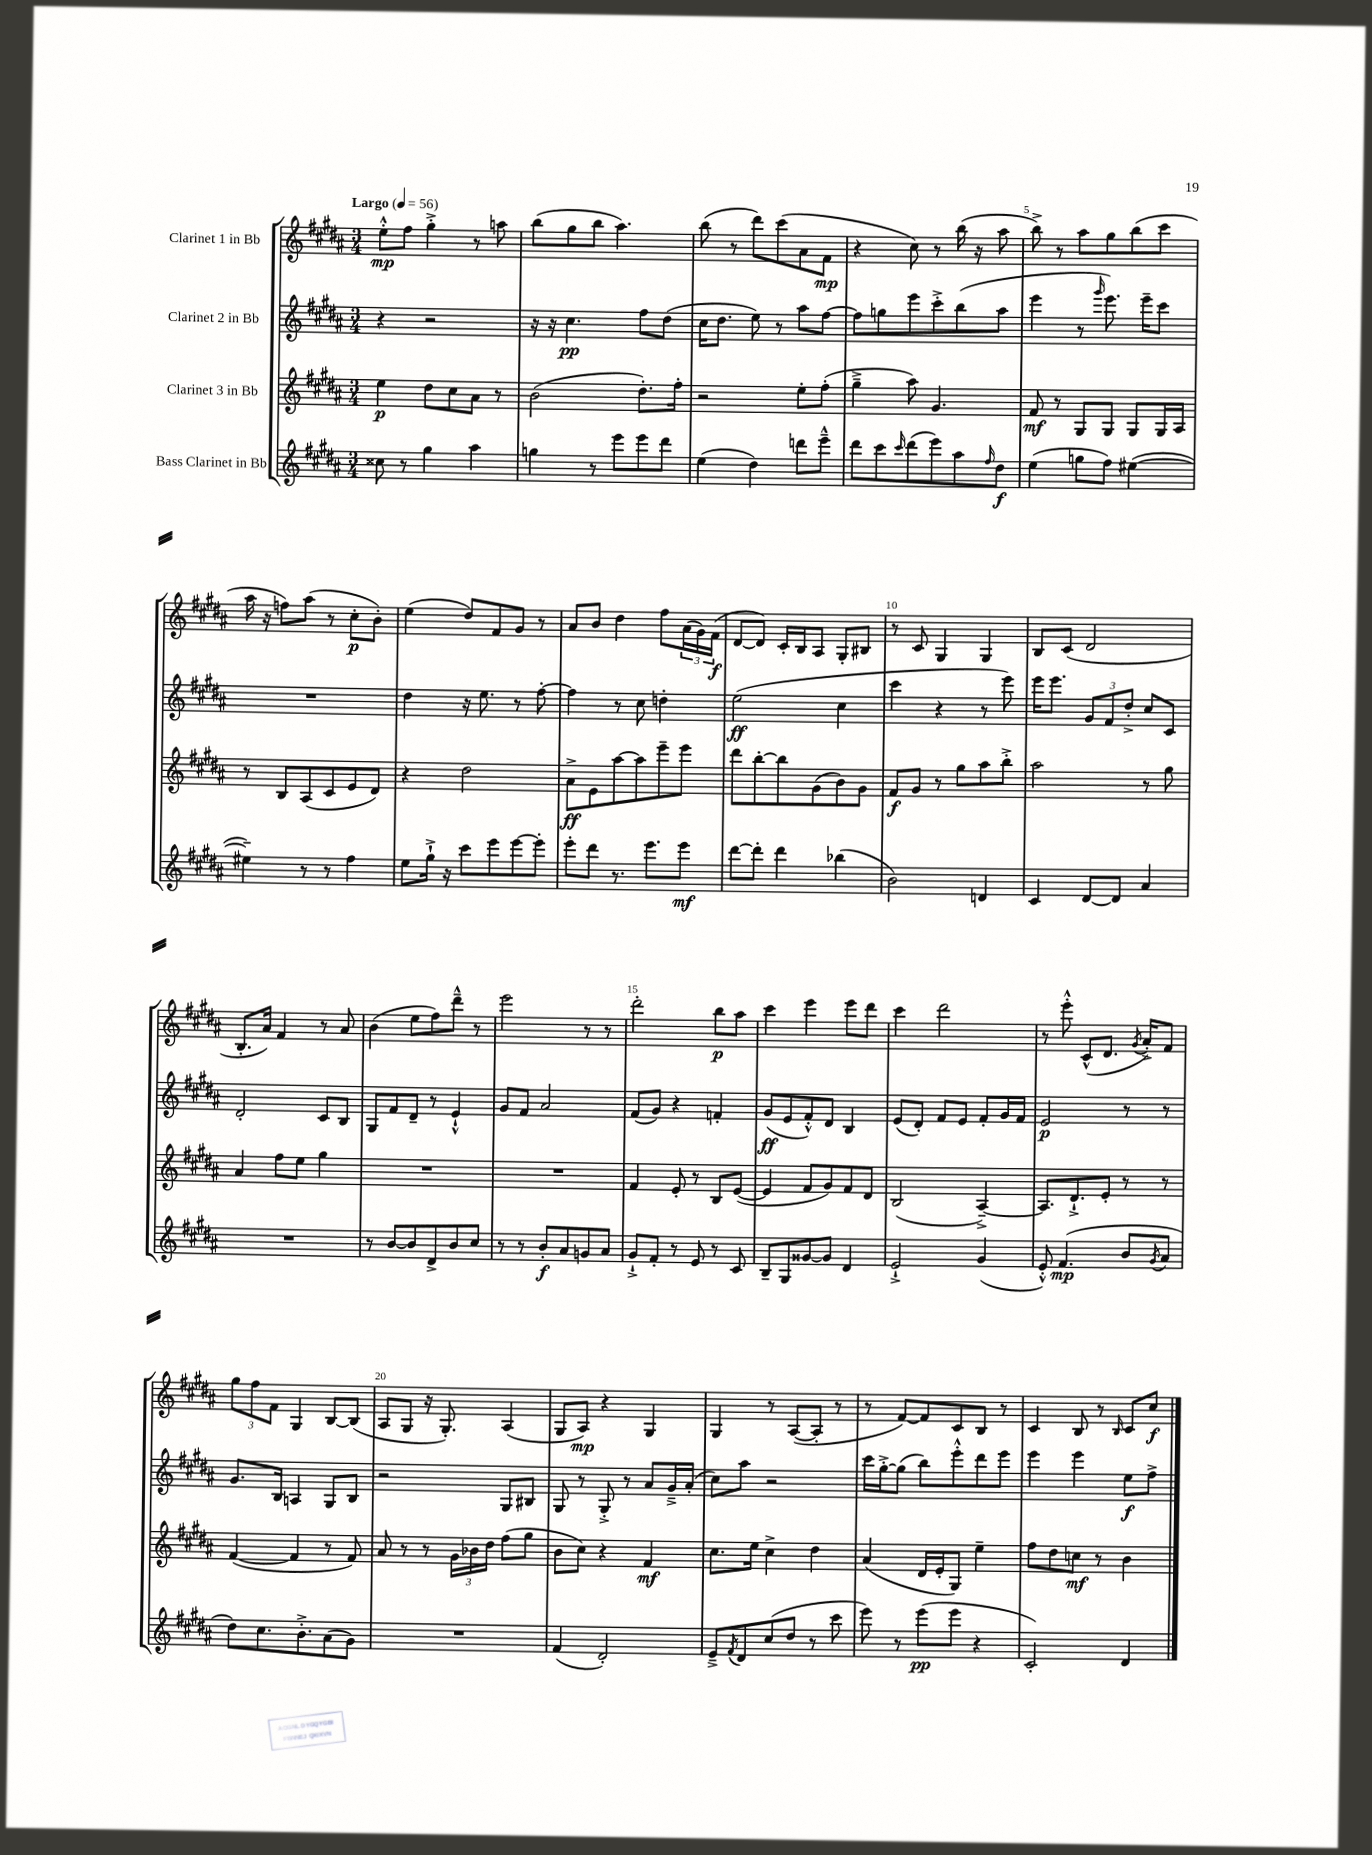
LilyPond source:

<<
\new StaffGroup <<
\new Staff = "s0" \with { instrumentName = "Clarinet 1 in Bb" } {
    \clef treble \key b \major \numericTimeSignature \time 3/4 \tempo "Largo" 4 = 56
    e''8-.-^\mp fis''8 gis''4-.-> r8 a''8 |
    b''8( gis''8 b''8 ais''4.) |
    b''8( r8 dis'''8) cis'''8( ais'8 fis'8\mp |
    r4 cis''8) r8 b''16( r16 ais''8 |
    b''8->) r8 ais''8 gis''8 b''8( cis'''8 |
    ais''16 r16 f''8) ais''8( r8 cis''8-.\p b'8-.) |
    e''4( dis''8) fis'8 gis'8 r8 |
    ais'8 b'8 dis''4 fis''8 \tuplet 3/2 { ais'16( gis'16) fis'16\f( } |
    dis'8~ dis'8) cis'16-. b16 ais8 gis8-. bis8 |
    r8 cis'8 gis4 gis4 |
    b8 cis'8( dis'2 |
    b8.-. ais'16) fis'4 r8 ais'8 |
    b'4( e''8 fis''8) dis'''8---^ r8 |
    e'''2 r8 r8 |
    dis'''2-. b''8\p ais''8 |
    cis'''4 e'''4 e'''8 dis'''8 |
    cis'''4 dis'''2 |
    r8 e'''8-.-^ cis'8-^( dis'8. \acciaccatura { gis'8 } ais'16-.->) fis'8 |
    \tuplet 3/2 { gis''8 fis''8 fis'8 } gis4 b8~ b8( |
    ais8 gis8 r16 gis8.-.) ais4( |
    gis8 ais8\mp) r4 gis4 |
    gis4 r8 ais8~( ais8-. r8 |
    r8 fis'8~) fis'8 cis'8 b8 r8 |
    cis'4 b8 r8 \grace { b16 } cis'8 cis''8\f \bar "|." |
}
\new Staff = "s1" \with { instrumentName = "Clarinet 2 in Bb" } {
    \clef treble \key b \major \numericTimeSignature \time 3/4
    r4 r2 |
    r16 r16 cis''4.\pp fis''8 dis''8( |
    cis''16 dis''8. e''8) r8 ais''8 fis''8~ |
    fis''8 g''8 e'''8 cis'''8-.-> b''8( ais''8 |
    e'''4 r8 \grace { gis'''16 } e'''8.) e'''16-- cis'''8 |
    R2. |
    dis''4 r16 e''8. r8 fis''8~-. |
    fis''4 r8 cis''8 d''4-. |
    e''2\ff( cis''4 |
    cis'''4 r4 r8 e'''8) |
    e'''16 e'''8. \tuplet 3/2 { gis'8 fis'8 dis''8-.-> } cis''8 cis'8 |
    dis'2-. cis'8 b8 |
    gis8 fis'8 dis'8-- r8 e'4-!-^ |
    gis'8 fis'8 ais'2 |
    fis'8( gis'8) r4 f'4-. |
    gis'8\ff( e'8 fis'8-.-^) dis'8 b4 |
    e'8( dis'8-.) fis'8 e'8 fis'8-. gis'16 fis'16 |
    e'2\p r8 r8 |
    gis'8. b16 a4 gis8 b8 |
    r2 gis8 bis8 |
    gis8 r8 gis8-.-> r8 ais'8 gis'16---> ais'16-.( |
    cis''8) ais''8 r2 |
    cis'''16 gis''16~-.-> gis''8( b''8) e'''8-.-^ dis'''8 e'''8 |
    e'''4 e'''4 e''8\f fis''8-> \bar "|." |
}
\new Staff = "s2" \with { instrumentName = "Clarinet 3 in Bb" } {
    \clef treble \key b \major \numericTimeSignature \time 3/4
    e''4\p dis''8 cis''8 ais'8 r8 |
    b'2( dis''8.-.) fis''16-. |
    r2 e''8-. fis''8-.( |
    gis''4---> ais''8) gis'4. |
    fis'8\mf r8 gis8 gis8 gis8 gis16 ais16 |
    r8 b8 ais8( cis'8 e'8 dis'8) |
    r4 dis''2 |
    ais'8->\ff e'8 ais''8~ ais''8 e'''8-- e'''8 |
    dis'''8 b''8~-. b''8 gis'8( b'8) gis'8 |
    fis'8\f gis'8 r8 gis''8 ais''8 b''8-.-> |
    ais''2 r8 gis''8 |
    ais'4 fis''8 e''8 gis''4 |
    R2. |
    R2. |
    fis'4 e'8-. r8 b8 e'8~( |
    e'4 fis'8 gis'8) fis'8 dis'8 |
    b2( ais4~--->) |
    ais8. dis'8.-!-> e'8-. r8 r8 |
    fis'4~( fis'4 r8 fis'8) |
    ais'8 r8 r8 \tuplet 3/2 { gis'16 bes'16 dis''16 } fis''8( gis''8 |
    b'8 cis''8) r4 fis'4\mf |
    cis''8. e''16 cis''4-> dis''4 |
    ais'4( dis'16 e'16-. gis8) e''4-- |
    fis''8 dis''8 c''8\mf r8 b'4 \bar "|." |
}
\new Staff = "s3" \with { instrumentName = "Bass Clarinet in Bb" } {
    \clef treble \key b \major \numericTimeSignature \time 3/4
    cisis''8 r8 gis''4 ais''4 |
    g''4 r8 e'''8 e'''8 dis'''8 |
    e''4( dis''4) d'''8 e'''8---^ |
    dis'''8 cis'''8 \grace { cis'''16 } dis'''8( e'''8) ais''8 \grace { fis''16 } dis''8\f |
    e''4( g''8 fis''8) eis''4~( |
    eis''4--) r8 r8 fis''4 |
    e''8 gis''16-!-> r16 cis'''8 e'''8 e'''8~ e'''8-. |
    e'''8-. dis'''8 r8. e'''8. e'''8\mf |
    dis'''8~ dis'''8-. dis'''4 bes''4( |
    b'2) d'4 |
    cis'4 dis'8~ dis'8 ais'4 |
    R2. |
    r8 b'8~ b'8 dis'8-> b'8 cis''8 |
    r8 r8 b'8-.\f ais'8 g'8 ais'8 |
    gis'8-!-> fis'8-. r8 e'8 r8 cis'8 |
    b8-- gis8 gisis'8~ gisis'8 dis'4 |
    e'2-!-> gis'4( |
    e'8-.-^) fis'4.\mp( b'8 \acciaccatura { gis'8 } ais'8 |
    dis''8) cis''8. b'8.-.-> ais'8( gis'8) |
    R2. |
    fis'4( dis'2-.) |
    e'8---> \acciaccatura { fis'8 } dis'8 cis''8( dis''8 r8 cis'''8 |
    e'''8) r8 e'''8\pp( e'''8 r4 |
    cis'2-.) dis'4 \bar "|." |
}
>>
>>
\layout { \context { \Score \override BarNumber.break-visibility = ##(#f #t #t) barNumberVisibility = #(every-nth-bar-number-visible 5) } }
